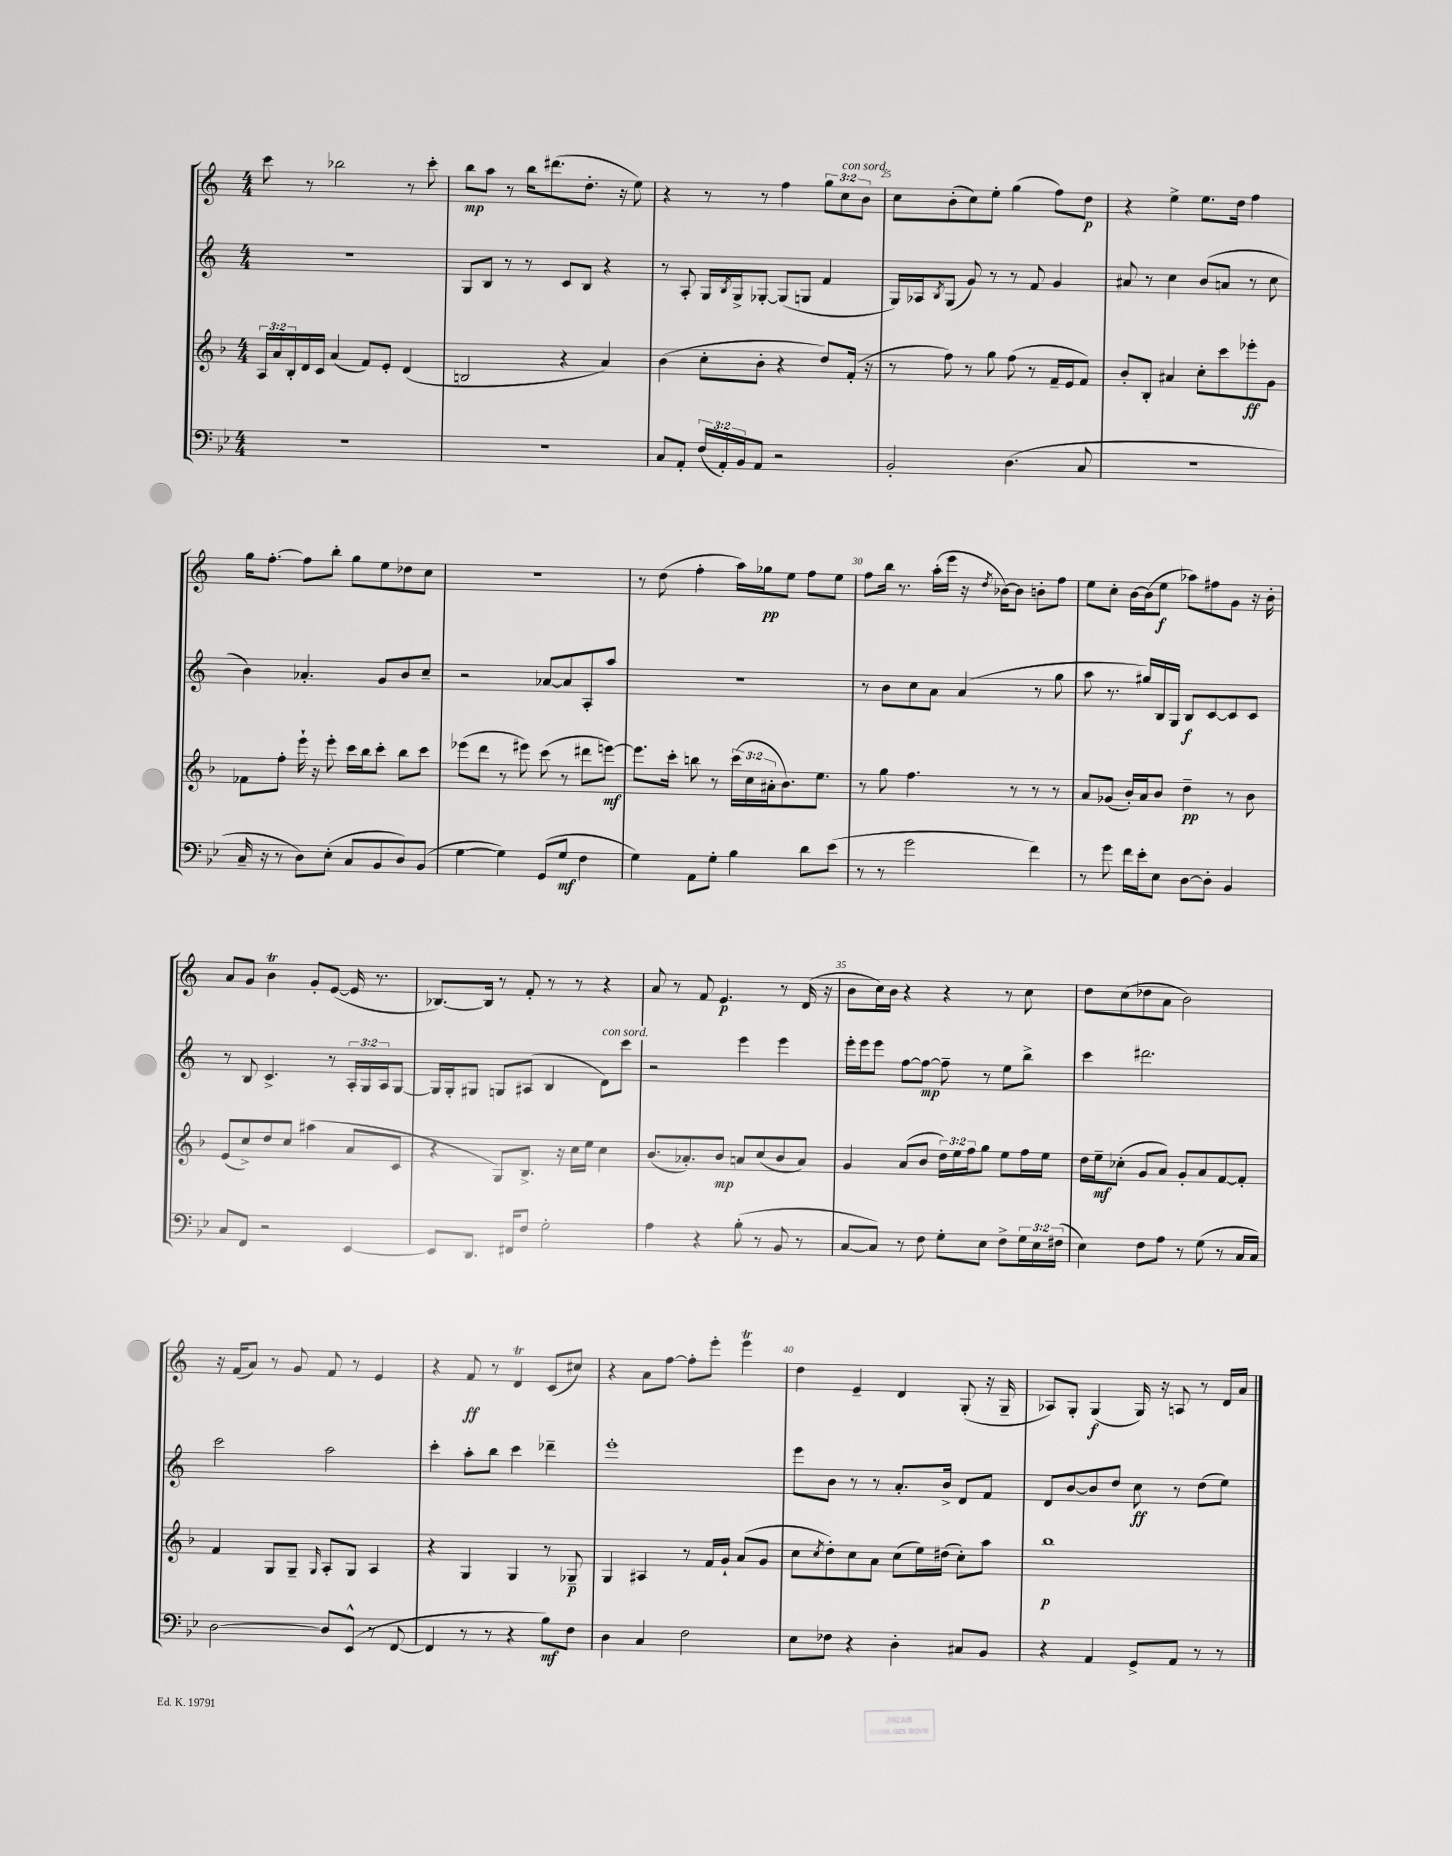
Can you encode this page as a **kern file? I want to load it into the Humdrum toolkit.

**kern	**dynam	**kern	**dynam	**kern	**dynam	**kern	**dynam
*part4	*part4	*part3	*part3	*part2	*part2	*part1	*part1
*staff4	*staff4	*staff3	*staff3	*staff2	*staff2	*staff1	*staff1
*clefF4	*	*clefG2	*	*clefG2	*	*clefG2	*
*k[b-e-]	*	*k[b-]	*	*k[]	*	*k[]	*
*M4/4	*	*M4/4	*	*M4/4	*	*M4/4	*
=22	=22	=22	=22	=22	=22	=22	=22
1r	.	24A/LL	.	1r	.	8ccc\	.
.	.	24a/	.	.	.	.	.
.	.	24B-'/	.	.	.	.	.
.	.	16d/	.	.	.	8r	.
.	.	16c/JJ	.	.	.	.	.
.	.	(4a/	.	.	.	2bb-X\	.
.	.	8f/L)	.	.	.	.	.
.	.	8e'/J	.	.	.	.	.
.	.	(4d/	.	.	.	8r	.
.	.	.	.	.	.	8ccc'\	.
=23	=23	=23	=23	=23	=23	=23	=23
1r	.	2Bn/	.	8G/L	.	8bb\L	mp
.	.	.	.	8B/J	.	8aa\J	.
.	.	.	.	8r	.	8r	.
.	.	.	.	8r	.	16bb\KL	.
.	.	.	.	.	.	(8.ddd#X\	.
.	.	4r	.	8c/L	.	.	.
.	.	.	.	8B/J	.	8.dd'\J	.
.	.	4a/)	.	4r	.	.	.
.	.	.	.	.	.	16r	.
.	.	.	.	.	.	8ee\)	.
=24	=24	=24	=24	=24	=24	=24	=24
8C/L	.	(4b-\	.	8r	.	4r	.
8AA'/J	.	.	.	8A'/	.	.	.
(24F/LL	.	8cc'\L	.	16G/LL	.	8r	.
24AA'/)	.	.	.	.	.	.	.
.	.	.	.	8qB/	.	.	.
.	.	.	.	16G^/J	.	.	.
24BB-/J	.	.	.	.	.	.	.
8AA/J	.	8b-'\J	.	[8G-X'/J	.	8r	.
2r	.	4r	.	(8G-/L]	.	4ff\	.
.	.	.	.	8Gn/J	.	.	.
.	.	8dd/L)	.	4f/	.	12gg\L	.
!	!	!	!	!	!	!LO:TX:a:i:t=con sord.	!
.	.	.	.	.	.	12cc\	.
.	.	(16f'/Jk	.	.	.	.	.
.	.	.	.	.	.	12b\J	.
.	.	16r	.	.	.	.	.
=25	=25	=25	=25	=25	=25	=25	=25
2BB-'/	.	8r	.	16G/LL)	.	8cc\L	.
.	.	.	.	16A-X/J	.	.	.
.	.	.	.	8qB/	.	.	.
.	.	8ff\)	.	(8G/J	.	(8b'\	.
.	.	8r	.	8g/)	.	8cc\)	.
.	.	8gg\	.	8r	.	8ee'\J	.
(4.D\	.	(8ff\	.	8r	.	(4gg\	.
.	.	8r	.	8f/	.	.	.
.	.	16f~/LL	.	4g/	.	8ff\L)	.
.	.	16e/J	.	.	.	.	.
8C/	.	8f/J)	.	.	.	8dd\J	p
=26	=26	=26	=26	=26	=26	=26	=26
1r	.	8b-'/L	.	8a#X/	.	4r	.
.	.	8B-'/J	.	8r	.	.	.
.	.	4a#X/	.	4cc\	.	4ee^\	.
.	.	8cc'\L	.	(8b/L	.	8.ee\L	.
.	.	8ccc\	.	8an/J	.	.	.
.	.	.	.	.	.	16dd\Jk	.
.	.	8eee-X'\	ff	8r	.	4ff\	.
.	.	8g\J	.	8cc\	.	.	.
!!LO:LB:g=z
=27	=27	=27	=27	=27	=27	=27	=27
16C~/	.	8f-X\L	.	4b\)	.	16gg\KL	.
16r	.	.	.	.	.	[8.ff'\J	.
8r	.	8ff'\J	.	.	.	.	.
8D\L)	.	16eee`\	.	4.a-X'/	.	8ff\L]	.
.	.	16r	.	.	.	.	.
(8E-'\J	.	8eee'\	.	.	.	8bb'\J	.
8C/L	.	16ccc\LL	.	.	.	8gg\L	.
.	.	16bb-\J	.	.	.	.	.
8BB-/	.	8ccc'\J	.	8g/L	.	8ee\	.
8D/)	.	8bb-\L	.	8b/	.	8dd-X\	.
(8BB-/J	.	8ccc\J	.	8cc~/J	.	8cc\J	.
=28	=28	=28	=28	=28	=28	=28	=28
[4G\	.	(8eee-X\L	.	2r	.	1r	.
.	.	8ddd\J	.	.	.	.	.
4G\])	.	8r	.	.	.	.	.
.	.	8eee#X\)	.	.	.	.	.
(8GG/L	.	(8ccc\	.	[8a-X/L	.	.	.
8G/J	mf	8r	.	8a-/]	.	.	.
4F\	.	8ddd#X\L	.	8A'/	.	.	.
.	.	[8eeen\J)	mf	8aa/J	.	.	.
=29	=29	=29	=29	=29	=29	=29	=29
4G\)	.	8.eee\L]	.	1r	.	8r	.
.	.	.	.	.	.	(8dd\	.
.	.	16ccc'\Jk	.	.	.	.	.
8AA\L	.	8bbn\	.	.	.	4ff'\	.
8G'\J	.	8r	.	.	.	.	.
4B-\	.	(24ccc\LL	.	.	.	16aa\LL)	.
.	.	24cc\	.	.	.	.	.
.	.	.	.	.	.	16gg-X\J	pp
.	.	24a#X'\J	.	.	.	.	.
.	.	8.b-\)	.	.	.	8ee\J	.
8d\L	.	.	.	.	.	8ff\L	.
.	.	8.ee\J	.	.	.	.	.
(8e-\J	.	.	.	.	.	8ee\J	.
=30	=30	=30	=30	=30	=30	=30	=30
8r	.	8r	.	8r	.	8ff\L	.
8r	.	8gg\	.	8b\L	.	16bb\Jk	.
.	.	.	.	.	.	8.r	.
2g\	.	4.ff\	.	8cc\	.	.	.
.	.	.	.	8a\J	.	(16aa'\LL	.
.	.	.	.	.	.	16eee\JJ	.
.	.	.	.	(4a/	.	16r	.
.	.	.	.	.	.	8qdd/	.
.	.	.	.	.	.	[16b-X\KL)	.
.	.	8r	.	.	.	8b-\J]	.
4f\)	.	8r	.	8r	.	8bn'\L	.
.	.	8r	.	8gg\	.	8ff\J	.
=31	=31	=31	=31	=31	=31	=31	=31
8r	.	8a/L	.	8aa\	.	8ee\L	.
8g\	.	(8g-X/J	.	8.r	.	8cc'\J	.
16f\LL	.	16b-'/LL)	.	.	.	[16b\LL	.
16e-'\J	.	16a/J	.	16gg#X/LL)	.	(16b\J]	.
8E-\J	.	8b-/J	.	16B/	.	8ee\J	f
.	.	.	.	16G/JJ	.	.	.
[8D\L	.	4dd~\	pp	8B/L	f	8aa-X\L)	.
8D'\J]	.	.	.	[8c/	.	8ff#X\	.
4BB-/	.	8r	.	8c/]	.	8g\J	.
.	.	8b-\	.	8c/J	.	16r	.
.	.	.	.	.	.	16b'\	.
!!LO:LB:g=z
=32	=32	=32	=32	=32	=32	=32	=32
8C/L	.	(8e/L	.	8r	.	8a/L	.
8FF/J	.	8cc^/)	.	8B/	.	8g/J	.
2r	.	8dd/	.	4.c^/	.	4bt\	.
.	.	8cc/J	.	.	.	.	.
.	.	(4aa#X\	.	.	.	8g'/L	.
.	.	.	.	8r	.	([8e/J	.
[4EE-/	.	8a/L	.	24A'/LL	.	16e/]	.
.	.	.	.	24G/	.	.	.
.	.	.	.	.	.	8.r	.
.	.	.	.	24A/J	.	.	.
.	.	8c/J	.	[8G/J	.	.	.
=33	=33	=33	=33	=33	=33	=33	=33
8EE-/L]	.	4r	.	16G/LL]	.	[8.B-X/L)	.
.	.	.	.	16G'/J	.	.	.
8.DD/J	.	.	.	8G#X/J	.	.	.
.	.	.	.	.	.	16B-/Jk]	.
.	.	8G/L)	.	8Gn/L	.	8r	.
16FF#X/KL	.	.	.	.	.	.	.
8F/J	.	8.B-^/J	.	(8A#X/J	.	8f'/	.
2G'\	.	.	.	4B/	.	8r	.
.	.	16r	.	.	.	.	.
.	.	16cc\LL	.	.	.	8r	.
.	.	16ee\JJ	.	.	.	.	.
!	!	!	!	!LO:TX:a:i:t=con sord.	!	!	!
.	.	4cc\	.	8d\L)	.	4r	.
.	.	.	.	8ccc\J	.	.	.
=34	=34	=34	=34	=34	=34	=34	=34
4A\	.	(8.b-/L	.	2r	.	8a/	.
.	.	.	.	.	.	8r	.
.	.	8.a-X'/)	.	.	.	.	.
4r	.	.	.	.	.	8f/	.
.	.	8b-/J	mp	.	.	4.e/	p
(8B-'\	.	8an/L	.	4eee\	.	.	.
8r	.	(8cc/	.	.	.	.	.
8BB-/	.	8b-/	.	4eee\	.	8r	.
8r	.	8a/J)	.	.	.	(16d/	.
.	.	.	.	.	.	16r	.
=35	=35	=35	=35	=35	=35	=35	=35
[8C/L	.	4g/	.	16eee'\LL	.	8b\L	.
.	.	.	.	16eee\J	.	.	.
8C/J])	.	.	.	8eee\J	.	16cc\L)	.
.	.	.	.	.	.	16b\JJ	.
8r	.	(8a/L	.	[8ff\L	.	4r	.
8F\	.	8b-/J	.	8ff\J_	mp	.	.
8G'\L	.	24dd\LL)	.	8ff~\]	.	4r	.
.	.	24ee\	.	.	.	.	.
.	.	24ff\J	.	.	.	.	.
8E-\J	.	8gg\J	.	8r	.	.	.
8F^\L	.	8ee\L	.	8ee\L	.	8r	.
24G\L	.	16ff\L	.	8bb^\J	.	8cc\	.
24E-\	.	.	.	.	.	.	.
.	.	16ee\JJ	.	.	.	.	.
(24F#X\JJ	.	.	.	.	.	.	.
=36	=36	=36	=36	=36	=36	=36	=36
4E-\)	.	16dd\LL	.	4ccc\	.	8dd\L	.
.	.	16ee~\J	mf	.	.	.	.
.	.	(8cc-X'\J	.	.	.	(8cc\	.
8F\L	.	8g/L	.	2.ddd#X\	.	8dd-X\	.
8A\J	.	8a/J)	.	.	.	8a\J	.
8r	.	8g'/L	.	.	.	2b\)	.
(8G\	.	8a/	.	.	.	.	.
8r	.	[8f/	.	.	.	.	.
16C/LL	.	8f'/J]	.	.	.	.	.
16C/JJ)	.	.	.	.	.	.	.
!!LO:LB:g=z
=37	=37	=37	=37	=37	=37	=37	=37
[2D\	.	4f/	.	2ccc\	.	16r	.
.	.	.	.	.	.	(16f/KL	.
.	.	.	.	.	.	8a/J)	.
.	.	8G/L	.	.	.	8r	.
.	.	8G~/J	.	.	.	8g/	.
.	.	16qqG/	.	.	.	.	.
8D/L]	.	8A'/L	.	2aa\	.	8f/	.
(8EE-^^/J	.	8G/J	.	.	.	8r	.
8r	.	4A/	.	.	.	4e/	.
[8FF/	.	.	.	.	.	.	.
=38	=38	=38	=38	=38	=38	=38	=38
4FF/]	.	4r	.	4ccc'\	.	4r	.
8r	.	4G/	.	8aa'\L	.	8f/	ff
8r	.	.	.	8bb\J	.	8r	.
4r	.	4G/	.	4ccc\	.	4dT/	.
8B-\L)	mf	8r	.	4ddd-X~\	.	(8c/L	.
8F\J	.	8G-X~/	p	.	.	8cc#X/J)	.
=39	=39	=39	=39	=39	=39	=39	=39
4D\	.	4G/	.	1eee'	.	4r	.
4C/	.	4A#X/	.	.	.	8a\L	.
.	.	.	.	.	.	[8ff\J	.
2F\	.	8r	.	.	.	8ff'\L]	.
.	.	16f/LL	.	.	.	8eee'\J	.
.	.	16g`/JJ	.	.	.	.	.
.	.	(8a/L	.	.	.	4eeet\	.
.	.	8g/J	.	.	.	.	.
=40	=40	=40	=40	=40	=40	=40	=40
8E-\L	.	8cc\L	.	8eee\L	.	4dd\	.
.	.	8qcc/	.	.	.	.	.
8F-X\J	.	8dd'\)	.	8b\J	.	.	.
4r	.	8cc\	.	8r	.	4e~/	.
.	.	8a\J	.	8r	.	.	.
4D'\	.	(8cc\L	.	8.a'/L	.	4d/	.
.	.	16ee\L)	.	.	.	.	.
.	.	(16dd#X\JJ	.	16b^/Jk	.	.	.
8C#X/L	.	8cc'\L)	.	8d/L	.	(8G'/	.
8BB-/J	.	8aa\J	.	8f/J	.	16r	.
.	.	.	.	.	.	16G~/	.
=41	=41	=41	=41	=41	=41	=41	=41
4r	.	1bb-	p	8d/L	.	8A-X/L)	.
.	.	.	.	[8b/	.	8G'/J	.
4AA/	.	.	.	8b/]	.	(4G/	f
.	.	.	.	8dd/J	.	.	.
8GG^/L	.	.	.	8cc\	ff	16G/)	.
.	.	.	.	.	.	16r	.
8AA/J	.	.	.	8r	.	8An/	.
8r	.	.	.	(8dd\L	.	8r	.
8r	.	.	.	8ee\J)	.	16d/LL	.
.	.	.	.	.	.	16a/JJ	.
==	==	==	==	==	==	==	==
*-	*-	*-	*-	*-	*-	*-	*-
